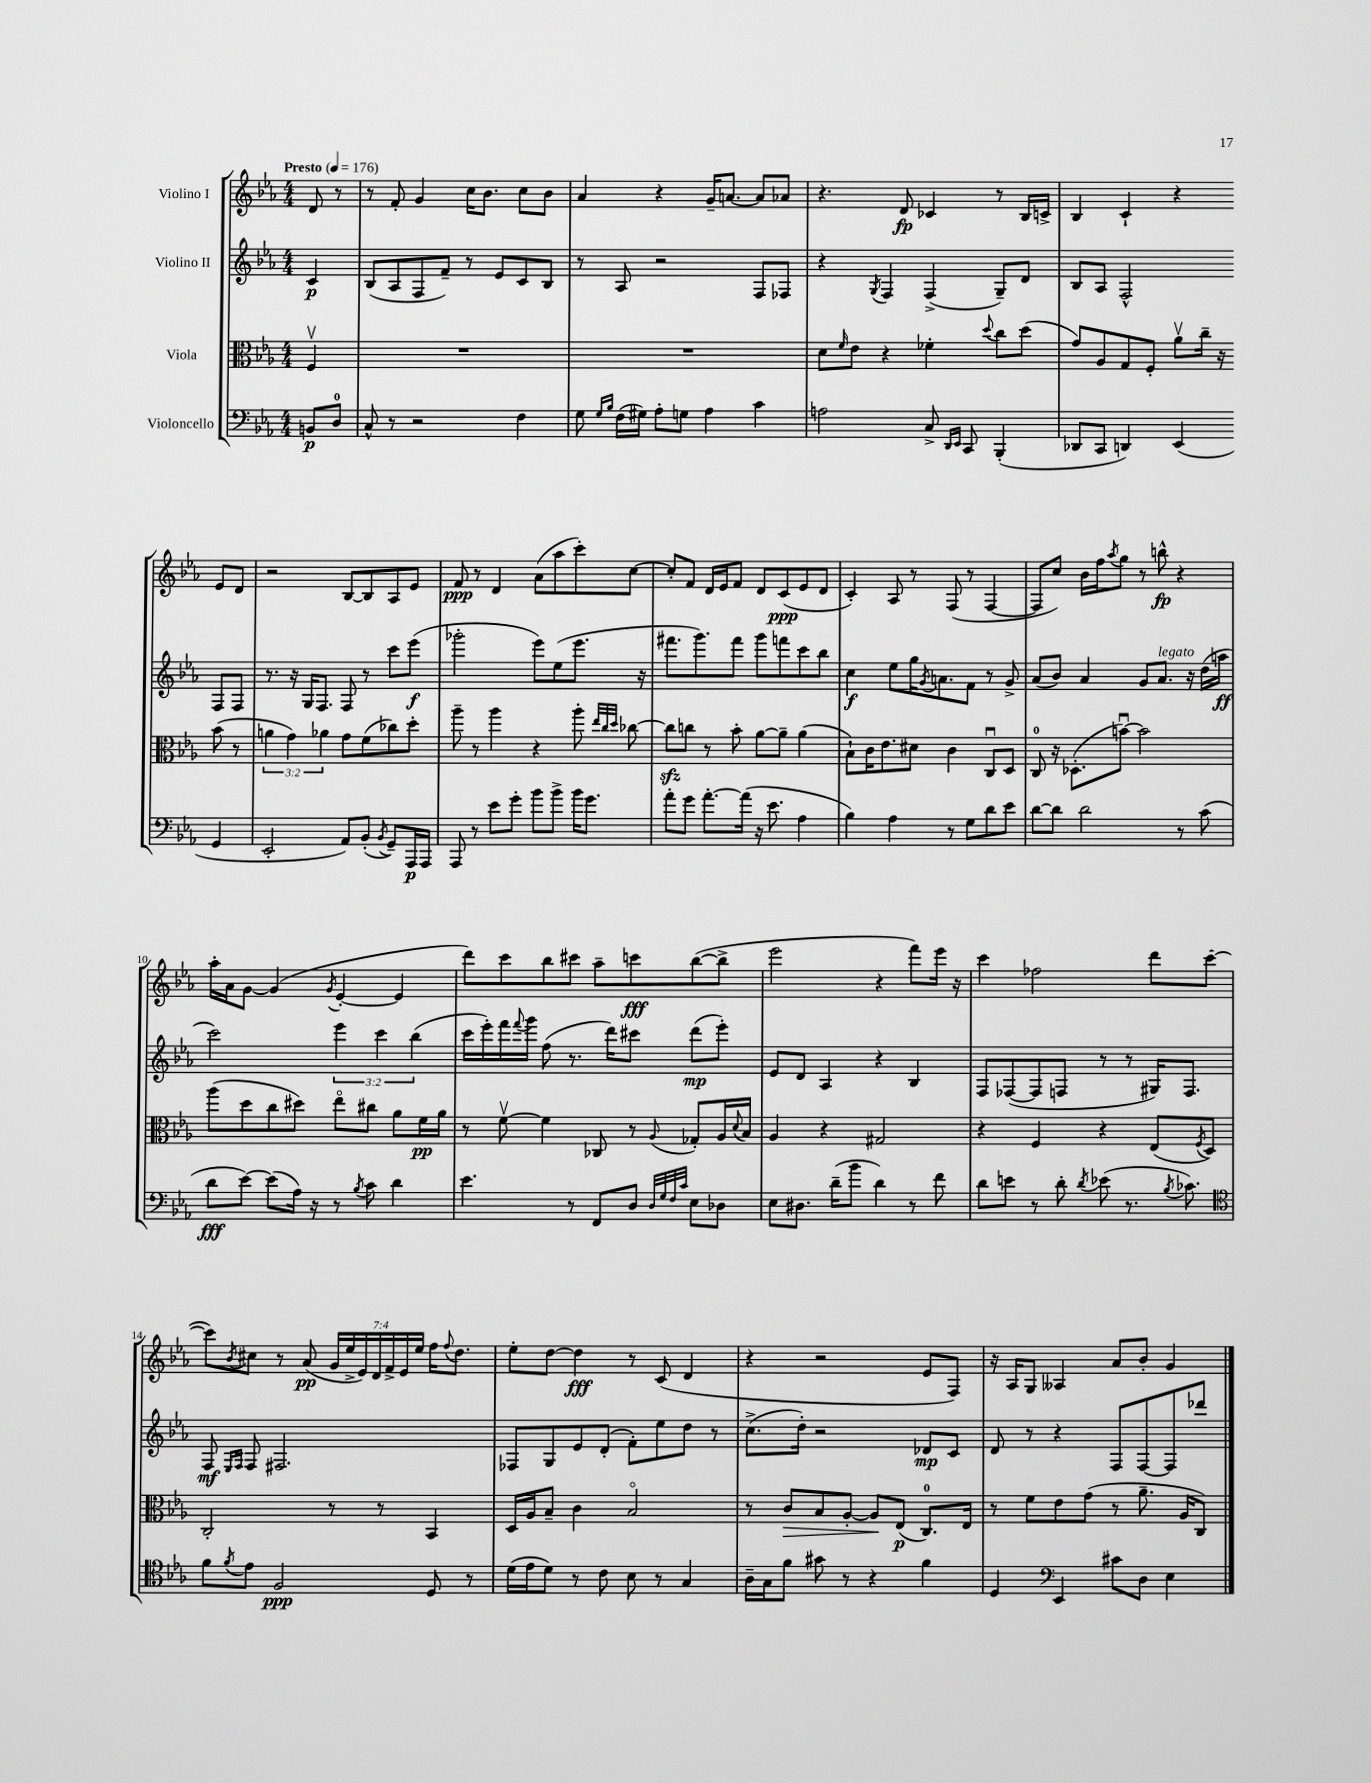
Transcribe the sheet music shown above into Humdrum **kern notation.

**kern	**kern	**kern	**kern
*staff4	*staff3	*staff2	*staff1
*clefF4	*clefC3	*clefG2	*clefG2
*k[b-e-a-]	*k[b-e-a-]	*k[b-e-a-]	*k[b-e-a-]
*M4/4	*M4/4	*M4/4	*M4/4
*MM176	*MM176	*MM176	*MM176
8BB/L	4Fv/	4c/	8d/
8D/J	.	.	8r
=	=	=	=
8C^^/	1r	(8B-/L	8r
8r	.	8A-/	8f'/
2r	.	8F/	4g/
.	.	8f~/J)	.
.	.	8r	16cc\LK
.	.	.	8.b-\J
.	.	8e-/L	.
4F\	.	8c/	8cc\L
.	.	8B-/J	8b-\J
=	=	=	=
8G\	1r	8r	4a-/
16qqG/LL	.	.	.
16qqB-/JJ	.	.	.
(16F\LL	.	8A-/	.
16G#\JJ)	.	.	.
8A-'\L	.	2r	4r
8G\J	.	.	.
4A-\	.	.	16g~/LK
.	.	.	[8.a/J
4c\	.	8F/L	8a/]L
.	.	8F-/J	8a-/J
=	=	=	=
2A\	8d\L	4r	4.r
.	16qqf/	.	.
.	8e-\J	.	.
.	.	8qG/	.
.	4r	4F/	.
.	.	.	8d/
8C^/	4f-'\	(4F^/	4c-/
16qqDD/LL	.	.	.
16qqEE-/JJ	.	.	.
8CC/	.	.	.
.	8qqdd/	.	.
(4BBB-'/	8cc\L	8G~/L)	8r
.	(8dd\J	8d/J	16B-/LL
.	.	.	16c^/JJ
=	=	=	=
8DD-/L	8g/L)	8B-/L	4B-/
8CC/J	8A-/	8A-/J	.
4DD/)	8G/	2F^^/	4c`/
.	8F'/J	.	.
(4EE-/	8a-v\L	.	4r
.	16cc~\Jk	.	.
.	16r	.	.
4GG/	(8b-\	8F/L	8e-/L
.	8r	8F/J	8d/J
=	=	=	=
2EE-'/	6a\	8.r	2r
.	6g\)	.	.
.	.	16r	.
.	.	16G/LK	.
.	.	8.F/J	.
.	6a-\	.	.
8AA-/L)	8g\L	8F/	[8B-/L
(8BB-'/J	(8f\	8r	8B-/]
8qBB-/	.	.	.
8GG~/L)	8cc-\)	8ccc\L	8A-/
16AAA-/L	8dd'\J	(8eee-\J	8e-/J
16AAA-/JJ	.	.	.
=	=	=	=
8AAA-/	8aa-~\	2ggg-'\	8f/
8r	8r	.	8r
8e-\L	4aa-\	.	4d/
8g'\J	.	.	.
8b-\L	4r	8eee-\L)	(8a-\L
8b-^\J	.	(8ee-\	8aa-\
16b-\LK	8aa-'\	8.eee-\J	8ccc'\)
8.g\J	.	.	.
.	32qqee-/LLL	.	.
.	32qqcc/	.	.
.	32qqdd/JJJ	.	.
.	[8cc-\	.	[8cc\J
.	.	16r	.
=	=	=	=
8a-'\L	8cc-\]L	8.fff#\L	8cc'/]L
8g\J	8cc\J	.	8f/J
.	.	8.ggg\)	.
[8.a-'\L	8r	.	16d/LL
.	.	.	16e-/J
.	8b-'\	8fff#\J	8f/J
(16a-\]Jk	.	.	.
16r	[8a-\L	8ggg\L	8d/L
8.e-\	.	.	.
.	8a-~\]J	8fff\	(8c/
4A-\	(4a-\	8ccc\	8e-/
.	.	8bb-\J	8d/J
=	=	=	=
4B-\)	8B-`\L)	4cc\	4c'/)
.	16c\K	.	.
.	8.e-\	.	.
4A-\	.	8ee-\L	8A-/
.	8d#\J	16gg\K	8r
.	.	8qg/	.
.	.	8.a\	.
8r	4c\	.	(8F/
8G\L	.	8f\J	8r
8d\	8Cu/L	8r	[4F/
8e-\J	8D/J	8g^/	.
=	=	=	=
[8d\L	8C/	(8a-/L	8F/]L
8d\]J	16r	8b-/J)	8cc/J)
.	(8.D-'\L	.	.
2d\	.	4a-/	16b-\LL
.	.	.	16ff\J
.	.	.	8qaa-/
.	[8bu\J)	.	8gg\J
.	2b\]	8g/L	8r
.	.	8.a-/J	8bb^^\
8r	.	.	4r
.	.	16r	.
(8c\	.	(16dd\LL	.
.	.	16aa\JJ	.
=	=	=	=
8d\L	(8aa-\L	2ccc\)	16aa-'\LL
.	.	.	16a-\J
[8e-\J)	8dd\	.	[8g\J
(8e-\]L	8cc\	.	(4g/]
16A-\Jk)	8dd#\J)	.	.
16r	.	.	.
.	.	.	8qg/
8r	8ee-o\L	6eee-\	[4e-'/
8qB-/	.	.	.
8c\	8cc#\J	.	.
.	.	6ccc\	.
4d\	8a-\L	.	4e-/]
.	.	(6bb-\	.
.	16f\L	.	.
.	16a-\JJ	.	.
=	=	=	=
4.e-\	8r	16ccc\LL	8ddd\L)
.	.	16eee-'\)	.
.	[8fv\	16fff\	8ccc\
.	.	8qqfff/	.
.	.	16ggg\JJ	.
.	4f\]	(8ff\	8bb-\
8r	.	8.r	8ccc#\J
8FF/L	8C-/	.	8aa-~\L
.	.	16ddd\LK)	.
8D/J	8r	8ccc#\J	8ccc\
32qqD/LLL	.	.	.
32qqG/	.	.	.
32qqF/	.	.	.
32qqc/JJJ	8qqA-/	.	.
8E-\L	8G-'/L	(8ddd\L	([8bb-\
8D-\J	16A-/L	8eee-'\J)	8bb-^\]J
.	8qqd/	.	.
.	16B-/JJ	.	.
=	=	=	=
8E-\L	4A-/	8e-/L	2eee-\
8.D#\J	.	8d/J	.
.	4r	4A-/	.
(16d~\LK	.	.	.
8b-\J	.	.	.
4d\)	2G#/	4r	4r
8r	.	4B-/	8fff\L)
8f\	.	.	16eee-\Jk
.	.	.	16r
=	=	=	=
8d\L	4r	8F/L	4ccc\
8e\J	.	([8F-/	.
8r	4F/	8F-/]	2ff-\
8d'\	.	8F/J	.
8qd/	.	.	.
(8e-\	4r	8r	.
8.r	.	8r	.
.	(8E-/L	16G#/LK)	8ddd\L
8qB-/	.	.	.
8.c-\)	.	8.F/J	.
.	8qF/	.	.
.	8D/J)	.	([8ccc\J
=	=	=	=
*clefC4	*	*	*
8f\L	2C'/	8F/	8ccc\]L)
.	.	16qqE-/LL	.
8qf/	.	16qqF/JJ	8qb-/
8e-\J	.	8F/	8cc#\J
2F/	.	2.F#/	8r
.	.	.	(8a-/
.	8r	.	28g/LL
.	.	.	28ee-^/
.	.	.	28e-/)
.	.	.	28d/
.	8r	.	.
.	.	.	28f^/
.	.	.	28e-/
.	.	.	28ee-/JJ
8D/	4BB-/	.	16ff\LK
.	.	.	8qqff/
.	.	.	8.dd\J
8r	.	.	.
=	=	=	=
(16d\LL	16D/LL	8F-/L	8ee-'\L
16e-\J	16A-/J	.	.
8d\J)	8B-~/J	8G/	[8dd\J
8r	4c\	8e-/	4dd\]
8c\	.	(8d'/J	.
8B-\	2B-o/	8f'\L)	8r
8r	.	8ee-\	(8c/
4G/	.	8dd\J	4d/
.	.	8r	.
=	=	=	=
16A-~\LL	8r	(8.cc^\L	4r
16G\J	.	.	.
8f\J	8c/L	.	.
.	.	16dd'\Jk)	.
8g#\	8B-/	2r	2r
8r	[8A-'/J	.	.
4r	8A-/]L	.	.
.	(8E-/J	.	.
4f\	8.C/L)	8d-/L	8e-/L
.	.	8c/J	8F/J)
.	16E-/Jk	.	.
=	=	=	=
4D/	8r	8d/	16r
.	.	.	16A-/LK
.	8f\L	8r	8G/J
*clefF4	*	*	*
4EE-/	8e-\	4r	4A--/
.	(8g\J	.	.
8c#\L	8r	8F/L	8a-/L
8D\J	8.a-~\	[8F/	8b-'/J
4E-\	.	8F/]	4g/
.	16A-/LK	.	.
.	8C/J)	8ddd-/J	.
==	==	==	==
*-	*-	*-	*-
